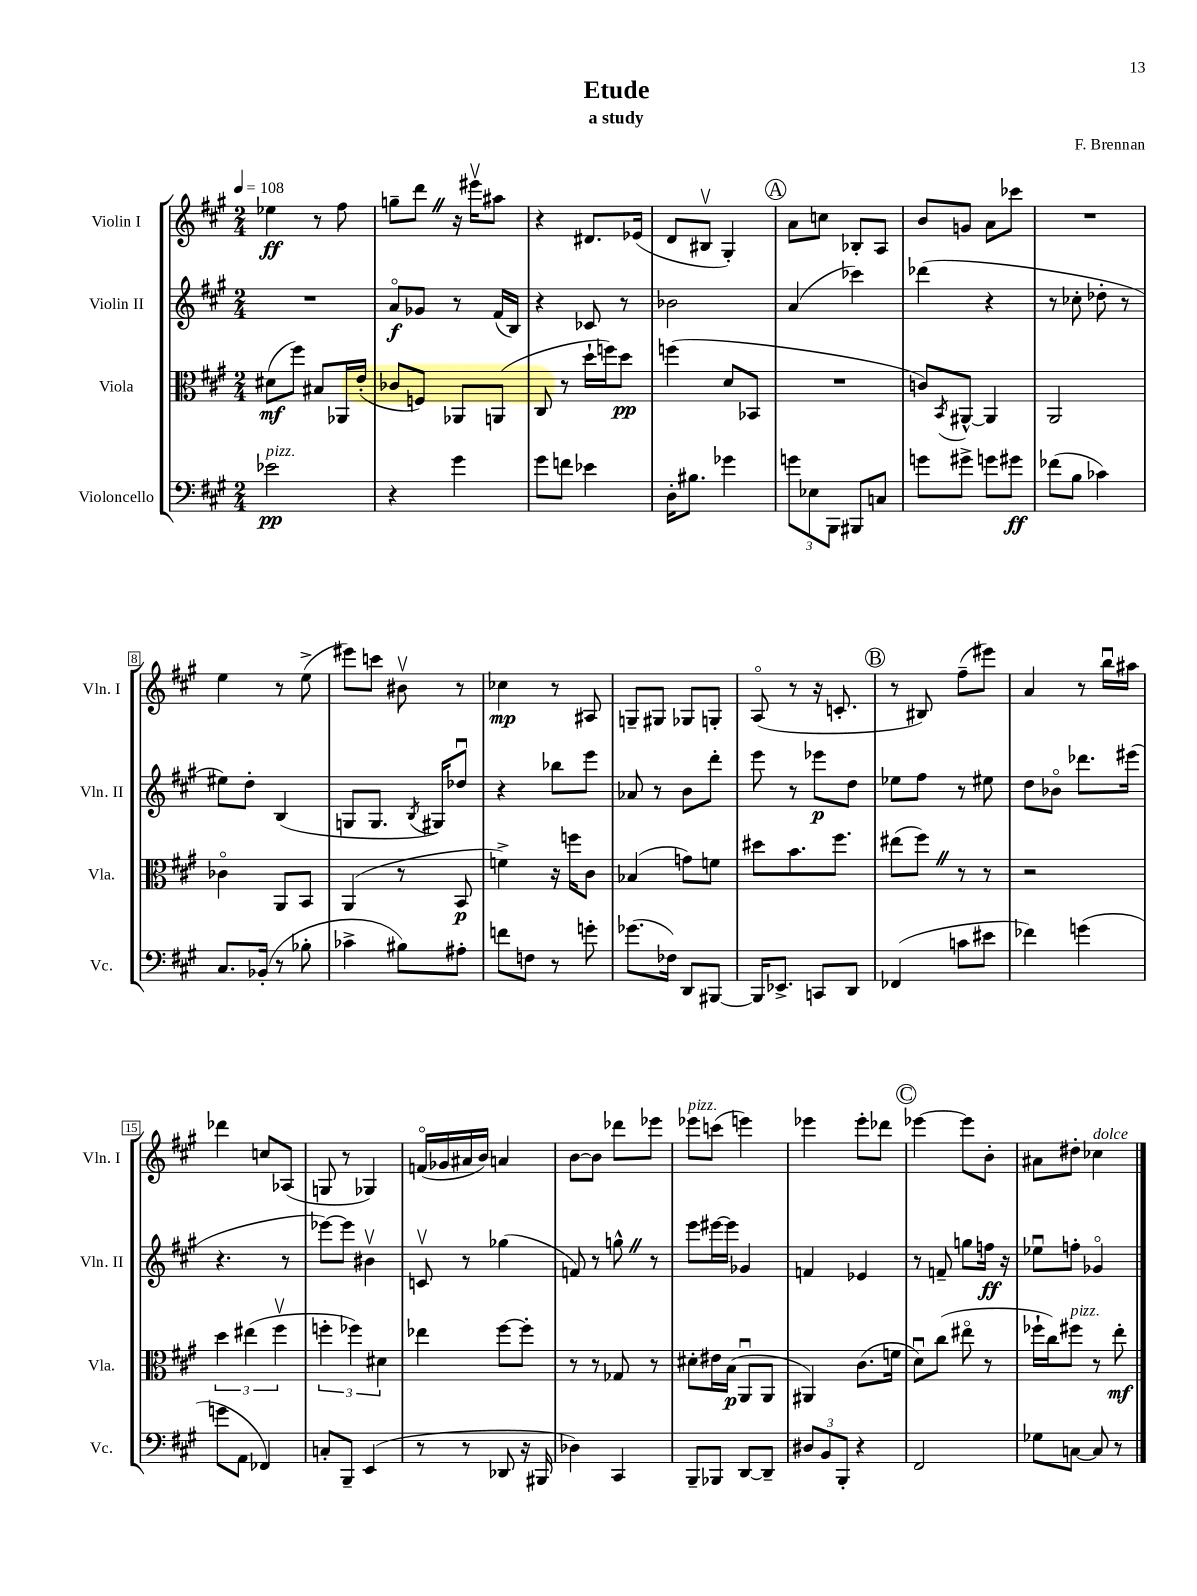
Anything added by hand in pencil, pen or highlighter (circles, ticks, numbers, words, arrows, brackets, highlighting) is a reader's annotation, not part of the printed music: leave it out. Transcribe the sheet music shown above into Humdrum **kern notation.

**kern	**dynam	**kern	**dynam	**kern	**dynam	**kern	**dynam
*part4	*part4	*part3	*part3	*part2	*part2	*part1	*part1
*staff4	*staff4	*staff3	*staff3	*staff2	*staff2	*staff1	*staff1
*I"Violoncello	*	*I"Viola	*	*I"Violin II	*	*I"Violin I	*
*I'Vc.	*	*I'Vla.	*	*I'Vln. II	*	*I'Vln. I	*
*clefF4	*	*clefC3	*	*clefG2	*	*clefG2	*
*k[f#c#g#]	*	*k[f#c#g#]	*	*k[f#c#g#]	*	*k[f#c#g#]	*
*M2/4	*	*M2/4	*	*M2/4	*	*M2/4	*
*MM108	*	*MM108	*	*MM108	*	*MM108	*
=1	=1	=1	=1	=1	=1	=1	=1
!LO:TX:a:i:t=pizz.	!	!	!	!	!	!	!
2e-X\	pp	(8d#X\L	mf	2r	.	4ee-X\	ff
.	.	8ff#\J)	.	.	.	.	.
.	.	8B#X/L	.	.	.	8r	.
.	.	16AA-X/L	.	.	.	8ff#\	.
.	.	(16e'/JJ	.	.	.	.	.
=2	=2	=2	=2	=2	=2	=2	=2
4r	.	8c-X/L	.	8a/L	f	8ggn~\L	.
.	.	8Fn/J)	.	8g-X/J	.	8dddZ\J	.
4g#\	.	8AA-X/L	.	8r	.	16r	.
.	.	.	.	.	.	16eee#Xv\KL	.
.	.	(8AAn/J	.	(16f#/LL	.	8aa#X\J	.
.	.	.	.	16B/JJ)	.	.	.
=3	=3	=3	=3	=3	=3	=3	=3
8g#\L	.	8C#/	.	4r	.	4r	.
8fn\J	.	8r	.	.	.	.	.
4e-X\	.	16dd`\LL	.	8c-X/	.	8.d#X/L	.
.	.	16ffn\J)	.	.	.	.	.
.	.	8dd\J	pp	8r	.	.	.
.	.	.	.	.	.	(16e-X/Jk	.
=4	=4	=4	=4	=4	=4	=4	=4
16D'\KL	.	(4ffn\	.	2b-X\	.	8d/L	.
8.B#X\J	.	.	.	.	.	.	.
.	.	.	.	.	.	8B#Xv/J	.
4g-X\	.	8d/L	.	.	.	4G#'/)	.
.	.	8BB-X/J	.	.	.	.	.
!!LO:REH:place=s1:t=A
=5	=5	=5	=5	=5	=5	=5	=5
12gn\L	.	2r	.	(4a/	.	8a\L	.
12E-X\	.	.	.	.	.	.	.
.	.	.	.	.	.	8ccn\J	.
12BBB\J	.	.	.	.	.	.	.
8BBB#X/L	.	.	.	4ccc-X\)	.	8B-X'/L	.
8Cn/J	.	.	.	.	.	8A/J	.
=6	=6	=6	=6	=6	=6	=6	=6
8gn\L	.	8cn/L)	.	(4ddd-X\	.	8b/L	.
.	.	8qBB/	.	.	.	.	.
8g#X^\J	.	[8AA#X^^/J	.	.	.	8gn/J	.
8gn\L	.	4AA#/]	.	4r	.	8a\L	.
8g#X\J	ff	.	.	.	.	8ccc-X\J	.
=7	=7	=7	=7	=7	=7	=7	=7
(8f-X\L	.	2AA/	.	8r	.	2r	.
8B\J	.	.	.	8cc-X'\	.	.	.
4c-X\)	.	.	.	8dd-X'\	.	.	.
.	.	.	.	8r	.	.	.
!!LO:LB:g=z
=8	=8	=8	=8	=8	=8	=8	=8
8.C#/L	.	4c-X\	.	8ee#X\L)	.	4ee\	.
.	.	.	.	8dd'\J	.	.	.
(16BB-X'/Jk	.	.	.	.	.	.	.
8r	.	8AA/L	.	(4B/	.	8r	.
8B-X'\	.	8BB/J	.	.	.	(8ee^\	.
=9	=9	=9	=9	=9	=9	=9	=9
4c-X^\	.	(4AA/	.	8Gn/L	.	8eee#X\L)	.
.	.	.	.	8.G/J	.	8cccn\J	.
8B#X\L)	.	8r	.	.	.	8b#Xv\	.
.	.	.	.	8qB/	.	.	.
.	.	.	.	16G#X/KL)	.	.	.
8A#X'\J	.	8BB/	p	8dd-Xu/J	.	8r	.
=10	=10	=10	=10	=10	=10	=10	=10
8fn\L	.	4fn^\)	.	4r	.	4cc-X\	mp
8Fn\J	.	.	.	.	.	.	.
8r	.	16r	.	8bb-X\L	.	8r	.
.	.	16ffn\KL	.	.	.	.	.
8gn'\	.	8c#\J	.	8eee\J	.	8A#X/	.
=11	=11	=11	=11	=11	=11	=11	=11
(8.g-X\L	.	(4B-X/	.	8a-X/	.	8Gn~/L	.
.	.	.	.	8r	.	8G#X/J	.
16F-X\Jk)	.	.	.	.	.	.	.
8DD/L	.	8gn\L)	.	8b\L	.	8G-X/L	.
[8BBB#X/J	.	8fn\J	.	8ddd'\J	.	8Gn'/J	.
=12	=12	=12	=12	=12	=12	=12	=12
16BBB#/KL]	.	8dd#X\L	.	8eee\	.	(8A/	.
8.EE-X^/J	.	.	.	.	.	.	.
.	.	8.b\	.	8r	.	8r	.
8CCn/L	.	.	.	8eee-X\L	p	16r	.
.	.	8.ff#\J	.	.	.	8.cn'/	.
8DD/J	.	.	.	8dd\J	.	.	.
!!LO:REH:place=s1:t=B
=13	=13	=13	=13	=13	=13	=13	=13
(4FF-X/	.	(8ee#X\L	.	8ee-X\L	.	8r	.
.	.	8ff#Z\J)	.	8ff#\J	.	8B#X/)	.
8cn\L	.	8r	.	8r	.	(8ff#~\L	.
8e#X\J	.	8r	.	8ee#X\	.	8eee#X\J)	.
=14	=14	=14	=14	=14	=14	=14	=14
4f-X\)	.	2r	.	8dd\L	.	4a/	.
.	.	.	.	8b-X\J	.	.	.
(4gn\	.	.	.	8.ddd-X\L	.	8r	.
.	.	.	.	.	.	16bbu\LL	.
.	.	.	.	(16eee#X\Jk	.	16aa#X\JJ	.
!!LO:LB:g=z
=15	=15	=15	=15	=15	=15	=15	=15
8gn\L	.	6dd\	.	4.r	.	4ddd-X\	.
8AA\J	.	.	.	.	.	.	.
.	.	(6ee#X\	.	.	.	.	.
4FF-X/)	.	.	.	.	.	8ccn/L	.
.	.	6ff#v\	.	.	.	.	.
.	.	.	.	8r	.	(8A-X/J	.
=16	=16	=16	=16	=16	=16	=16	=16
8Cn'/L	.	6ffn'\	.	[8eee-X\L)	.	8Gn/	.
8BBB~/J	.	.	.	8eee-\J]	.	8r	.
.	.	6ff-X\)	.	.	.	.	.
(4EE/	.	.	.	4b#Xv\	.	4G-X/)	.
.	.	6d#X\	.	.	.	.	.
=17	=17	=17	=17	=17	=17	=17	=17
8r	.	4ee-X\	.	8cnv/	.	(16fn/LL	.
.	.	.	.	.	.	16g-X/	.
8r	.	.	.	8r	.	16a#X/	.
.	.	.	.	.	.	16b/JJ)	.
8DD-X/	.	[8ff#\L	.	(4gg-X\	.	4an/	.
16r	.	8ff#'\J]	.	.	.	.	.
16BBB#X/	.	.	.	.	.	.	.
=18	=18	=18	=18	=18	=18	=18	=18
4D-X\)	.	8r	.	8fn/)	.	[8b\L	.
.	.	8r	.	8r	.	8b\J]	.
4CC#/	.	8G-X/	.	8ggn^^Z\	.	8ddd-X\L	.
.	.	8r	.	8r	.	8eee-X\J	.
=19	=19	=19	=19	=19	=19	=19	=19
!	!	!	!	!	!	!LO:TX:a:i:t=pizz.	!
8BBB~/L	.	8d#X'\L	.	8eee\L	.	8eee-X\L	.
8BBB-X/J	.	16e#X\L	.	[16eee#X\L	.	(8cccn\J	.
.	.	(16B\JJ	p	16eee#\JJ]	.	.	.
[8DD/L	.	8AAu/L	.	4g-X/	.	4eeen\)	.
8DD~/J]	.	8AA/J	.	.	.	.	.
=20	=20	=20	=20	=20	=20	=20	=20
12D#X/L	.	4AA#X/)	.	4fn/	.	4eee-X\	.
12BB/	.	.	.	.	.	.	.
12BBB'/J	.	.	.	.	.	.	.
4r	.	(8.c#\L	.	4e-X/	.	8eee-'\L	.
.	.	.	.	.	.	8ddd-X\J	.
.	.	16fn\Jk	.	.	.	.	.
!!LO:REH:place=s1:t=C
=21	=21	=21	=21	=21	=21	=21	=21
2FF#/	.	8du\L)	.	8r	.	[4eee-X\	.
.	.	(8cc#\J	.	8fn~/	.	.	.
.	.	8ee#X\	.	8ggn\L	.	8eee-\L]	.
.	.	8r	.	16ffn\Jk	ff	8b'\J	.
.	.	.	.	16r	.	.	.
=22	=22	=22	=22	=22	=22	=22	=22
8G-X\L	.	16ff-X`\LL	.	8ee-Xu\L	.	8a#X\L	.
.	.	16cc#\J)	.	.	.	.	.
!	!	!LO:TX:a:i:t=pizz.	!	!	!	!	!
[8Cn\J	.	8ff#X\J	.	8ffn'\J	.	8dd#X'\J	.
!	!	!	!	!	!	!LO:TX:a:i:t=dolce	!
8C/]	.	8r	.	4g-X/	.	4cc-X\	.
8r	.	8ee'\	mf	.	.	.	.
==	==	==	==	==	==	==	==
*-	*-	*-	*-	*-	*-	*-	*-
